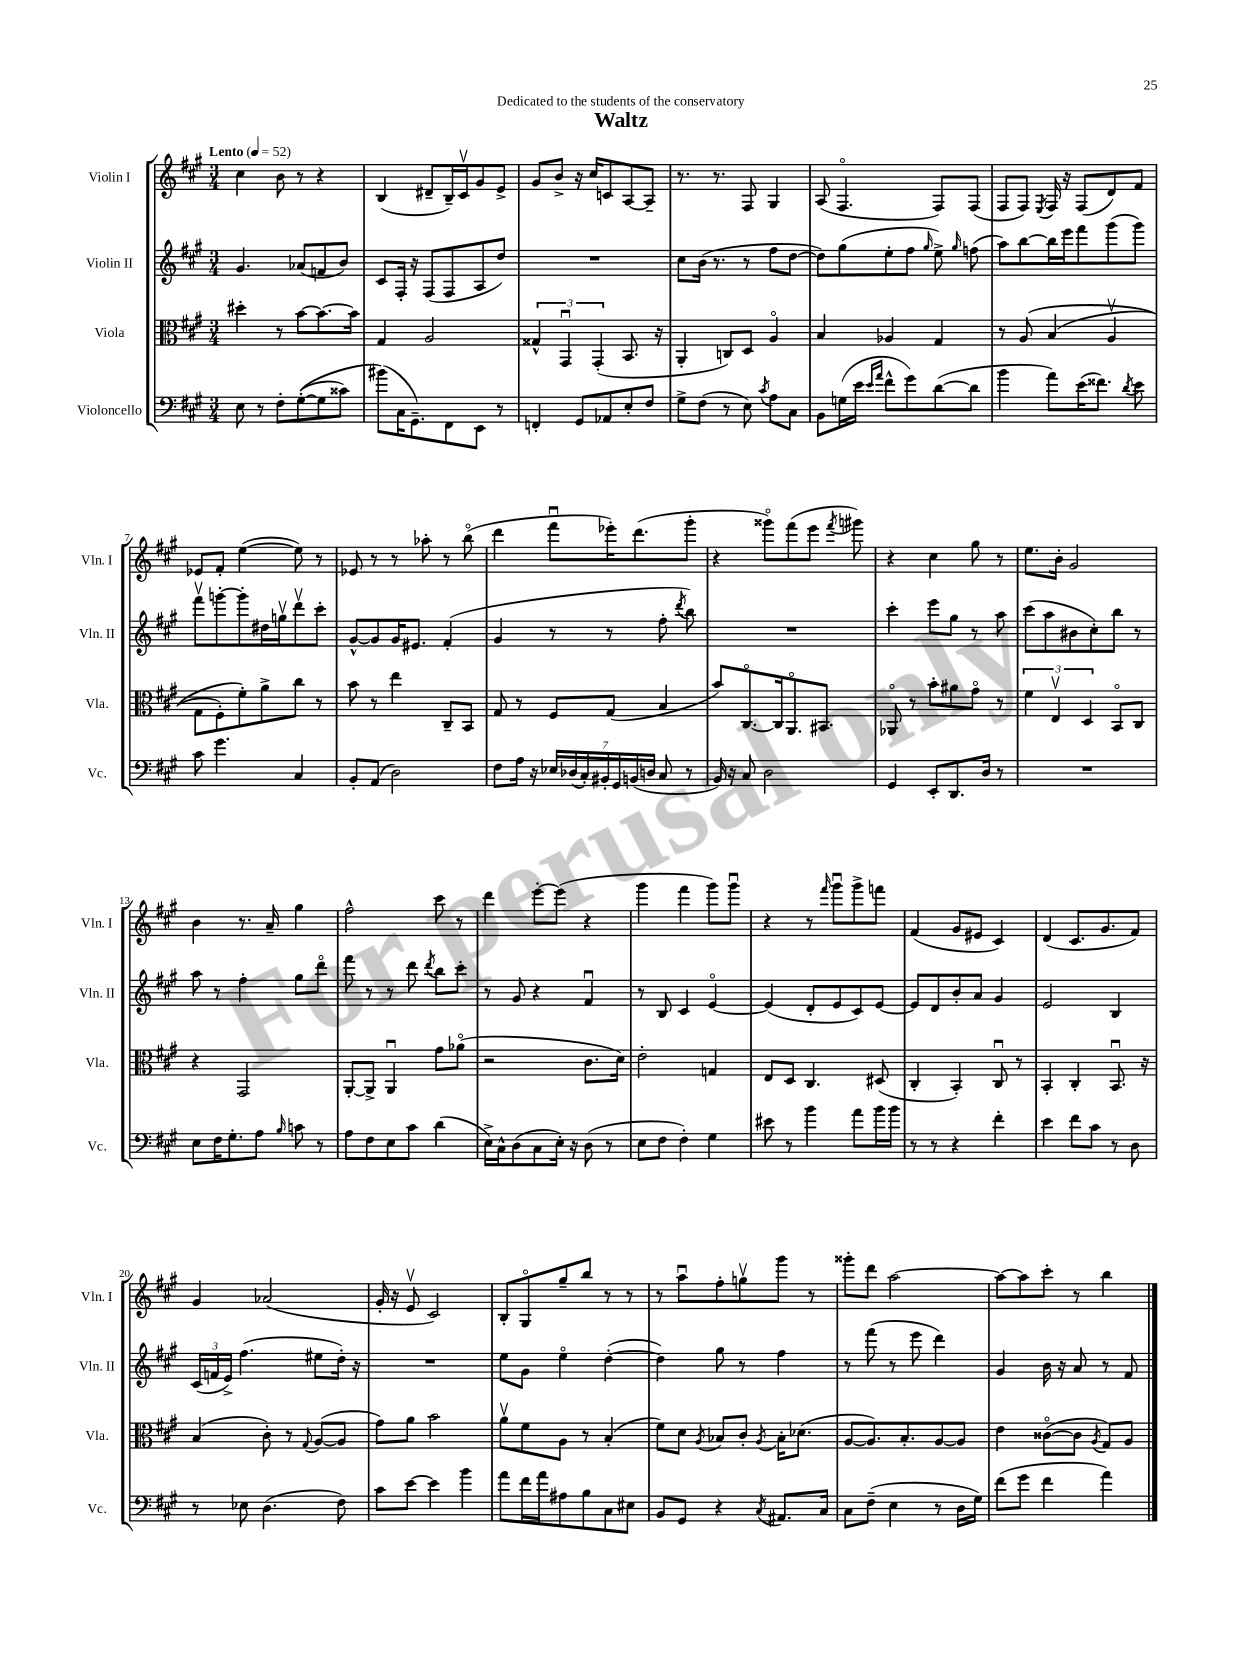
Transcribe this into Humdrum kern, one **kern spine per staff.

**kern	**kern	**kern	**kern
*staff4	*staff3	*staff2	*staff1
*clefF4	*clefC3	*clefG2	*clefG2
*k[f#c#g#]	*k[f#c#g#]	*k[f#c#g#]	*k[f#c#g#]
*M3/4	*M3/4	*M3/4	*M3/4
*MM52	*MM52	*MM52	*MM52
8E	4dd#'	4.g#	4cc#
8r	.	.	.
8F#'	8r	.	8b
&(([8G#'	[8b	(8a-	8r
8G#]	8.b_	8f	4r
8c##)	.	8b)	.
.	16b]	.	.
=	=	=	=
(8b#&)	4G#	8c#	(4B
16C#	.	16F#'	.
8.GG#~)	.	16r	.
.	2A	(8F#	8d#~
8FF#	.	8F#	16B~)
.	.	.	16c#v
8EE	.	8A	8g#
8r	.	8dd)	8e^
=	=	=	=
4FF'	6G##^^	2.r	8g#
.	.	.	8b^
.	6GG#u	.	.
8GG#	.	.	16r
.	.	.	16cc#
.	(6GG#'	.	.
8AA-	.	.	8c
8E'	8.BB	.	[8A
8F#	.	.	8A~]
.	16r	.	.
=	=	=	=
8G#^	4AA'	8cc#	8.r
(8F#	.	(16b	.
.	.	8.r	8.r
8r	8C)	.	.
8E)	8D	8r	8F#
8qc#	.	.	.
8A	4Ao	8ff#	4G#
8C#	.	[8dd	.
=	=	=	=
8BB	4B	8dd])	(8A
(16G	.	(8gg#	4.F#o
16e	.	.	.
16qqe	.	.	.
16qqa	.	.	.
8f#^^	4A-	8ee'	.
8g#)	.	8ff#	.
.	.	16qqgg#	.
([8d	4G#	8ee^)	8F#)
.	.	16qqgg#	.
8d]	.	(8ff	(8F#
=	=	=	=
4b	8r	8aa)	8F#
.	&(8A	[8bb	8F#)
.	.	.	8qE
8a)	(4B	16bb]	16F#
.	.	16eee	16r
(16e	.	8fff#	(8F#
8.f##)	.	.	.
.	4Av	(8ggg#	8d)
8qd	.	.	.
8e	.	8ggg#)	8f#
=	=	=	=
8c#	8G#	8fff#v	8e-
4.g#	8F#')	[8ggg'	8f#'
.	8f#'&)	8ggg']	([4ee
.	8a^	16dd#	.
.	.	16ggv	.
4C#	8cc#	8dddv	8ee])
.	8r	8ccc#'	8r
=	=	=	=
8BB'	8b	[8g#^^	8e-
(8AA	8r	8g#]	8r
2D)	4ee	16g#	8r
.	.	8.e#	.
.	.	.	8aa-'
.	8C#~	(4f#'	8r
.	8BB	.	(8bbo
=	=	=	=
8F#	8G#	4g#	4ddd
16A	8r	.	.
16r	.	.	.
28E-	8F#	8r	8fff#u
(28D-	.	.	.
28C#')	.	.	.
28BB#'	.	.	.
.	(8G#	8r	16eee-')
28GG#	.	.	.
(28BB	.	.	.
.	.	.	(8.ddd
28D	.	.	.
8C#	4B	8ff#'	.
.	.	8qddd	.
8r	.	8bb)	8ggg#'
=	=	=	=
16BB)	8b)	2.r	4r
16r	.	.	.
8C#	[8.C#o	.	.
2D	.	.	8ggg##o)
.	16C#]	.	.
.	8.AAo	.	(8fff#
.	.	.	8eee
.	8.BB#	.	.
.	.	.	8qfff#
.	.	.	8ggg#)
=	=	=	=
4GG#	8AA-o	4ccc#'	4r
.	8r	.	.
8EE'	8b'	8eee	4cc#
8.DD	8a#	8gg#	.
.	8g#o	8r	8gg#
16D	.	.	.
8r	8r	8aa	8r
=	=	=	=
2.r	6f#	(8ccc#	8.ee
.	.	8aa	.
.	6Ev	.	.
.	.	.	16b'
.	.	8b#	2g#
.	6D	.	.
.	.	8cc#')	.
.	8BBo	8bb	.
.	8C#	8r	.
=	=	=	=
8E	4r	8aa	4b
16F#	.	8r	.
8.G#'	.	.	.
.	2GG#	4ff#'	8.r
8A	.	.	.
.	.	.	16a~
16qqB	.	.	.
8c	.	8gg#	4gg#
8r	.	8dddo	.
=	=	=	=
8A	[8AA'	8fff#	2ff#^^
8F#	8AA^]	8r	.
8E	4AAu	8r	.
8c#	.	8ddd	.
.	.	8qddd	.
(4d	8g#	8bb	8ccc#
.	(8a-o	8ccc#'	8r
=	=	=	=
16E^)	2r	8r	4ddd
16C#^^	.	.	.
(8D	.	8g#	.
8C#	.	4r	[8eee'
16E')	.	.	(8eee]
16r	.	.	.
(8D	8.c#	4f#u	4r
8r	.	.	.
.	16d)	.	.
=	=	=	=
8E	2e'	8r	4ggg#
8F#	.	8B	.
4F#')	.	4c#	4fff#
4G#	4G	[4eo	8ggg#)
.	.	.	8ggg#u
=	=	=	=
8e#	8E	(4e]	4r
8r	8D	.	.
4b	4.C#	8d'	8r
.	.	.	16qqfff#
.	.	8e	8ggg#u
8a	.	8c#)	8ggg#^
16b	(8D#	[8e	8fff
16b	.	.	.
=	=	=	=
8r	4C#'	8e]	(4f#
8r	.	8d	.
4r	4BB')	8b'	8g#
.	.	8a	8e#
4f#'	8C#u	4g#	4c#)
.	8r	.	.
=	=	=	=
4e	4BB'	2e	(4d
8f#	4C#'	.	8.c#
8c#	.	.	.
.	.	.	8.g#
8r	8.BBu	4B	.
8D	.	.	8f#)
.	16r	.	.
=	=	=	=
8r	(4B	(24c#	4g#
.	.	24f	.
.	.	24e^)	.
8E-	.	(4.ff#	.
(4.D	8c#')	.	(2a-
.	8r	.	.
.	8qqG#	.	.
.	([8A	8ee#	.
8F#)	8A]	16dd')	.
.	.	16r	.
=	=	=	=
8c#	8g#)	2.r	16g#'
.	.	.	16r
[8e	8a	.	8ev
4e]	2b	.	2c#)
4b	.	.	.
=	=	=	=
8a	8av	8ee	8B'
16f#	8f#	8g#	8G#o
16a	.	.	.
8A#	8A	4eeo	8gg#~
8B	8r	.	8bb
8C#	(4B'	([4dd'	8r
8E#	.	.	8r
=	=	=	=
8BB	8f#)	4dd])	8r
8GG#	8d	.	8aau
.	8qA	.	.
4r	8B-	8gg#	8ff#'
.	8c#'	8r	8ggv
8qC#	8qA	.	.
8.AA#	16B-'	4ff#	8ggg#
.	(8.d-	.	.
.	.	.	8r
16C#	.	.	.
=	=	=	=
8C#	[8A	8r	8ggg##'
(8F#~	8.A])	(8fff#	8ddd
4E	.	8r	[2aa
.	8.B'	.	.
.	.	8eee	.
8r	[8A	4ddd)	.
16D	8A]	.	.
16G#)	.	.	.
=	=	=	=
(8f#	4e	4g#	8aa_
8g#	.	.	8aa]
4f#	([8c##o	16b	8ccc#'
.	.	16r	.
.	8c##]	8a	8r
.	8qA	.	.
4a)	8G#)	8r	4bb
.	8A	8f#	.
==	==	==	==
*-	*-	*-	*-
